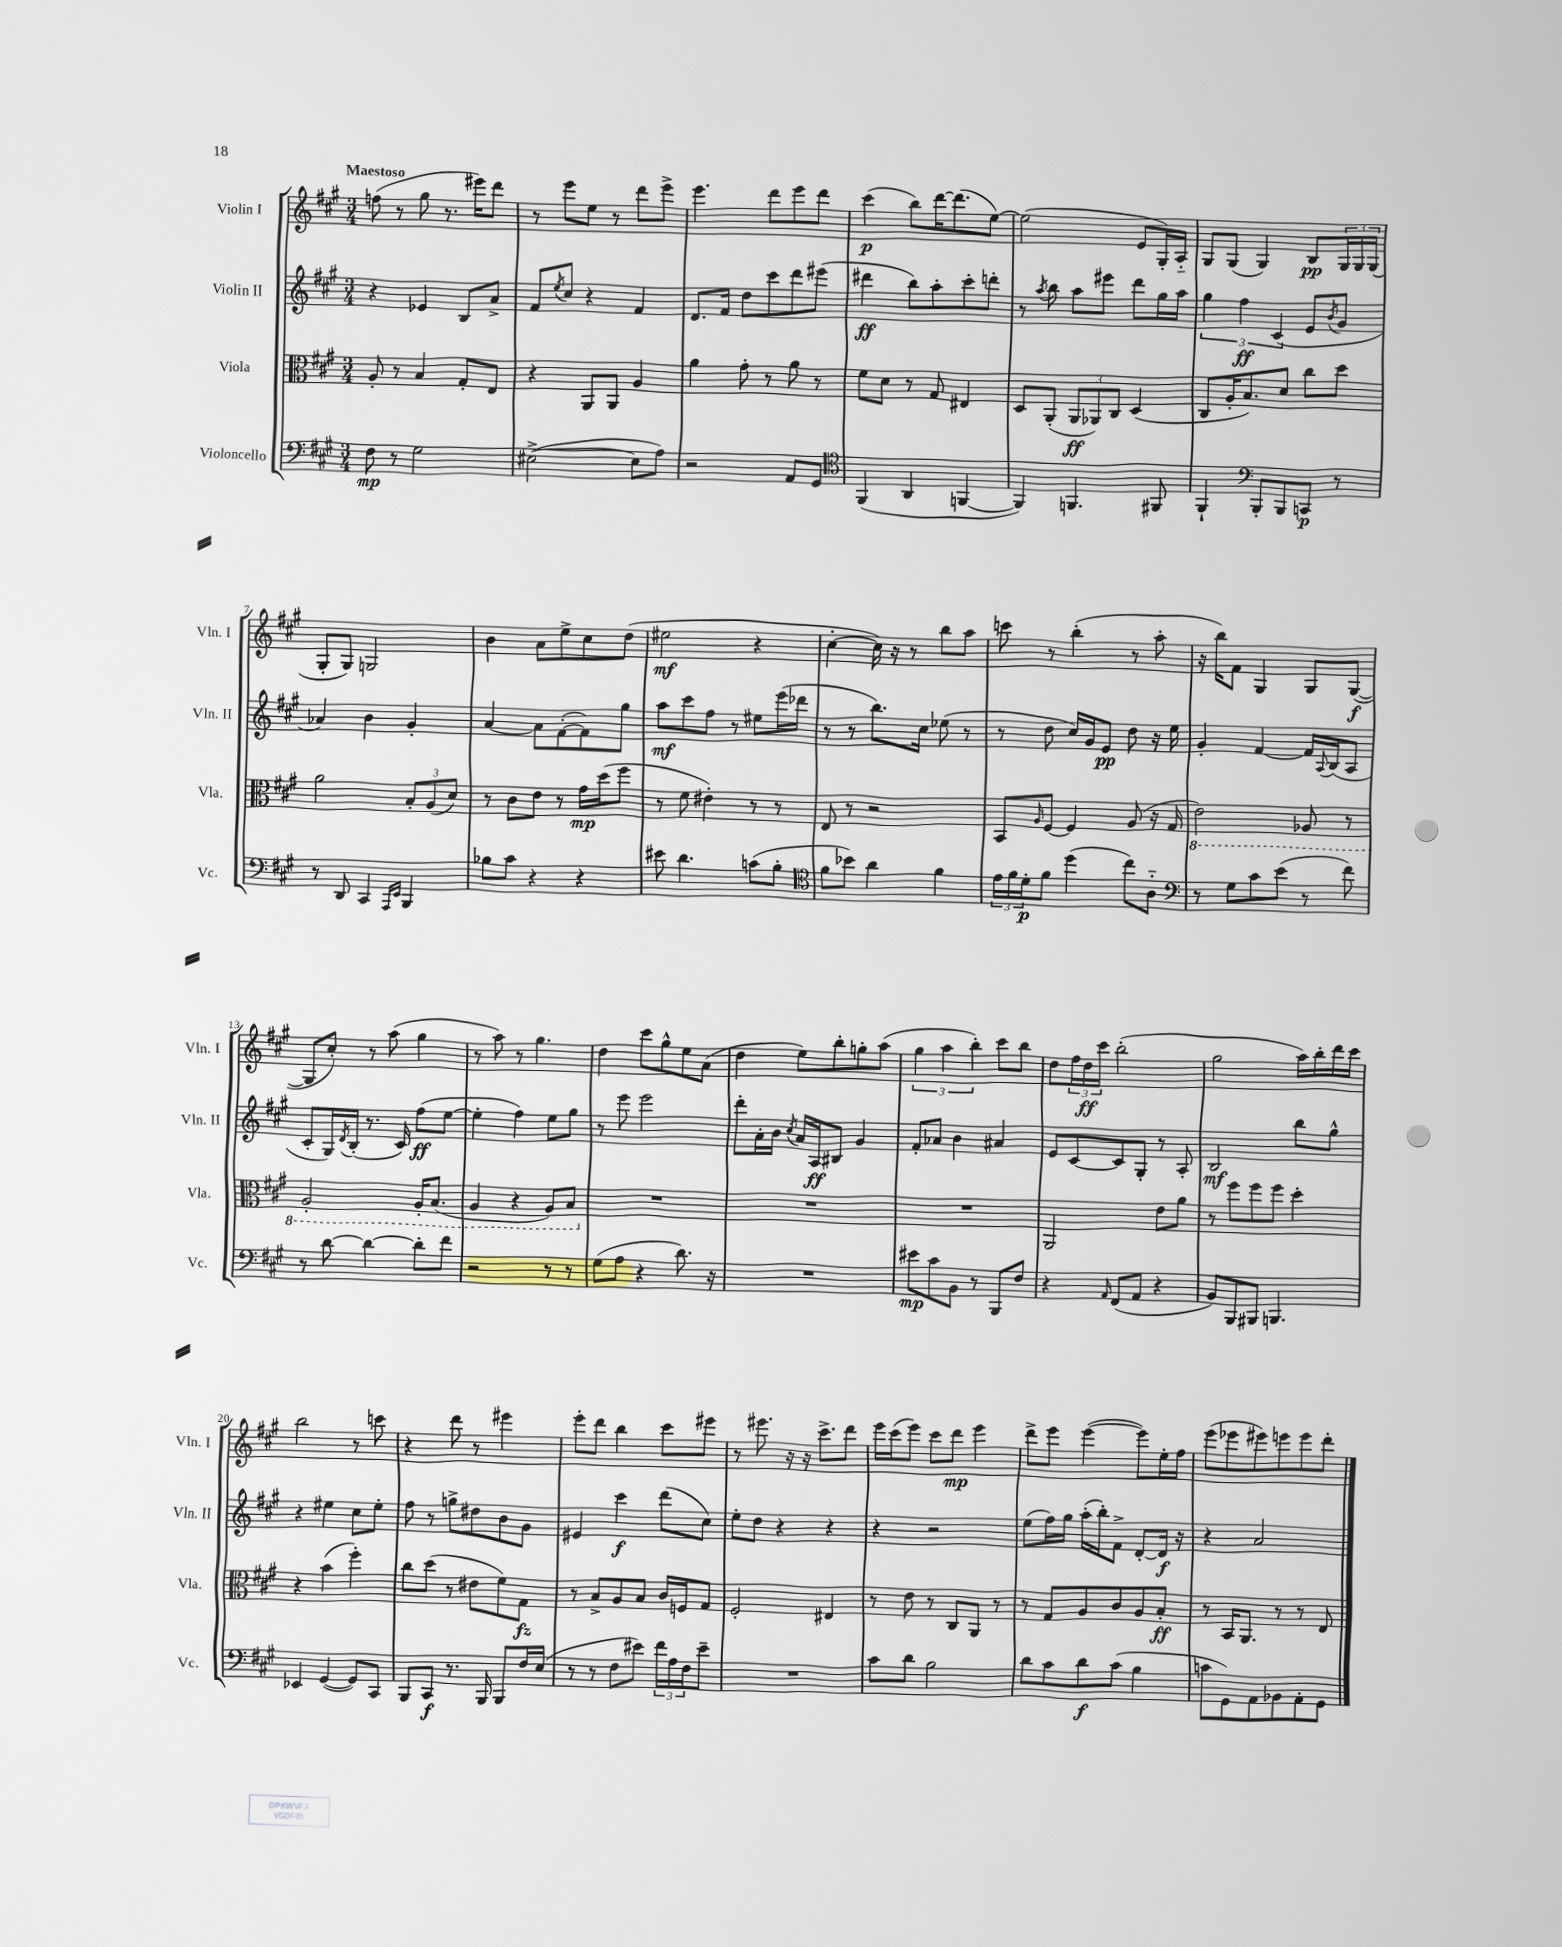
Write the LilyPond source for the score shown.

<<
\new StaffGroup <<
\new Staff = "s0" \with { instrumentName = "Violin I" shortInstrumentName = "Vln. I" } {
    \clef treble \key a \major \numericTimeSignature \time 3/4 \tempo "Maestoso"
    f''8( r8 gis''8 r8. eis'''16) d'''8 |
    r8 e'''8 e''8 r8 d'''8 e'''8-> |
    e'''4. d'''8 e'''8 d'''8 |
    cis'''4\p( b''8) d'''16~ d'''8.( e''8~) |
    e''2( e'8 gis16-.) a16-_ |
    gis8 gis8( gis4) b8\pp \tuplet 3/2 { gis16 gis16 gis16( } |
    gis8-. gis8) g2 |
    b'4 a'8 e''8-> cis''8 d''8( |
    eis''2\mf r4 |
    cis''4~-. cis''16) r16 r8 b''8 a''8 |
    c'''8 r8 b''4-.( r8 a''8-. |
    r16 b''16) fis'8 gis4 gis8 gis8~\f( |
    gis8 cis''8-.) r8 a''8( gis''4 |
    r8 a''8) r8 gis''4. |
    d''4 cis'''8 gis''8-^ e''8 a'8( |
    d''4 e''8) b''8-. g''8-. a''8( |
    \tuplet 3/2 { gis''4 a''4 b''4-.) } cis'''8 b''8 |
    d''8 \tuplet 3/2 { fis''16 d''16\ff cis'''16 } b''2-.( |
    gis''2 a''16) b''16-. d'''16 cis'''16 |
    b''2 r8 c'''8 |
    r4 d'''8 r8 eis'''4 |
    e'''8-. d'''8 b''4 cis'''8 eis'''8 |
    r8 eis'''8. r16 r16 cis'''8.-> d'''8 |
    e'''16 cis'''16( e'''8) cis'''8 d'''8\mp e'''4 |
    d'''8-> e'''8 e'''4~( e'''8) e''16-. fis''16 |
    e'''8( ees'''8 eis'''8) e'''8 e'''8 d'''8-. \bar "|." |
}
\new Staff = "s1" \with { instrumentName = "Violin II" shortInstrumentName = "Vln. II" } {
    \clef treble \key a \major \numericTimeSignature \time 3/4
    r4 ees'4 b8 a'8-> |
    fis'8 \acciaccatura { e''8 } cis''8 r4 fis'4 |
    d'8. fis'16 d''8 cis'''8 d'''8 eis'''8( |
    dis'''4\ff b''8) a''8-. cis'''8-. d'''8-. |
    r8 \acciaccatura { a''8 } b''8 a''8 eis'''8 d'''8 gis''16 a''16 |
    \tuplet 3/2 { gis''4 fis''4\ff cis'4( } e'8 \acciaccatura { b'8 } gis'8 |
    aes'4) b'4 gis'4-. |
    a'4~ a'8 fis'8~-.( fis'8) gis''8 |
    a''8\mf cis'''8 fis''8 r8 eis''8 e'''16( des'''16 |
    r8 r8 b''8.) cis''16 ees''8( r8 |
    r8 d''8 cis''16) gis'16 e'8\pp d''8 r16 e''16 |
    gis'4-. fis'4~ fis'16 \appoggiatura { a8 } b16( a8 |
    cis'8-. gis16) \acciaccatura { d'8 } b16-.( r8. cis'16) fis''8\ff( e''8~ |
    e''4-. fis''4) e''8 gis''8 |
    r8 e'''8 e'''2 |
    d'''8-. a'16-. b'16 \acciaccatura { cis''8 } a'16 a16\ff bis8 gis'4 |
    fis'8-. aes'8 b'4 ais'4 |
    e'8 cis'8~ cis'8 gis8-. r8 a8-. |
    b2\mf b''8 gis''8-^ |
    r4 eis''4 cis''8 eis''8-. |
    fis''8 r8 g''8-> dis''8 b'8 gis'8 |
    eis'4 cis'''4\f d'''8( cis''8) |
    e''8-. d''8 r4 r4 |
    r4 r2 |
    e''8( fis''16) gis''16 a''16-.( b''16-.) fis'8-> d'8~-. d'16\f r16 |
    r4 a'2 \bar "|." |
}
\new Staff = "s2" \with { instrumentName = "Viola" shortInstrumentName = "Vla." } {
    \clef alto \key a \major \numericTimeSignature \time 3/4
    a8-. r8 b4 gis8-. e8 |
    r4 a,8 a,8 a4 |
    a'4 gis'8-. r8 a'8 r8 |
    fis'8 d'8 r8 gis8 eis4 |
    d8 a,8-.( \tuplet 3/2 { a,8\ff aes,8) cis8 } d4( |
    cis8 a16-. b8.) d'8 cis''8 d''8 |
    a'2 \tuplet 3/2 { b8-. a8( d'8) } |
    r8 cis'8 e'8 r8 gis'16\mp d''16( fis''8 |
    r8 fis'8 eis'4-.) r8 r8 |
    e8 r8 r2 |
    b,8 \grace { a16 } fis8~ fis4 a8( r16 gis16 |
    \ottava #-1 e2) aes,8 r8 |
    a,2-. a,16-. b,8.( |
    a,4 r4 a,8) b,8 \ottava #0 |
    R2. |
    R2. |
    R2. |
    a,2 e'8 a'8 |
    r8 fis''8 fis''8 fis''8 d''4-. |
    r4 b'4( fis''4-.) |
    cis''8 d''8( r8 eis'8 fis'8) gis8\fz |
    r8 b8-> a8 b8 cis'16 f16 gis8 |
    fis2-. eis4 |
    r8 e'8 r8 cis8 a,8 r8 |
    r8 gis8 a8 cis'8 a8 b8-.\ff |
    r8 b,16 a,8. r8 r8 e8 \bar "|." |
}
\new Staff = "s3" \with { instrumentName = "Violoncello" shortInstrumentName = "Vc." } {
    \clef bass \key a \major \numericTimeSignature \time 3/4
    fis8\mp r8 gis2 |
    eis2~->( eis8 a8) |
    r2 a,8 gis,8 |
    \clef tenor fis,4( a,4 f,4~ |
    f,4) f,4. fis,8 |
    fis,4-! \clef bass b,,8-. b,,8 c,8\p r8 |
    r8 d,8 cis,4 \grace { a,,16 e,16 } b,,4 |
    bes8 cis'8 r4 r4 |
    eis'8 d'4. c'8( b8-. |
    \clef tenor fis'8 bes'8) a'4 fis'4 |
    \tuplet 3/2 { e'16 fis'16 d'16-.\p } fis'8 d''4( cis''8) a8-_ |
    \clef bass r8 gis8 cis'8 e'8( r8 fis'8) |
    r8 d'8~ d'4~ d'8-. fis'8 |
    r2 r8 r8 |
    gis8( a8 r4 d'8.) r16 |
    R2. |
    eis'8\mp cis'8 b,8 r8 b,,8 fis8 |
    r4 \grace { a,16 } fis,8( a,8 r4 |
    b,8) b,,8 bis,,8 b,,4. |
    ees,4 gis,4~( gis,8) cis,8 |
    b,,8 cis,8\f r8. b,,16 b,,8 fis16 e16( |
    r8 r8 fis8 eis'8) \tuplet 3/2 { fis'16 a16 fis16 } eis'8-- |
    R2. |
    cis'8 d'8 b2 |
    d'8 cis'8 d'8\f cis'8( b4 |
    c'8 gis,8) a,8 bes,8 a,8-. gis,8 \bar "|." |
}
>>
>>
